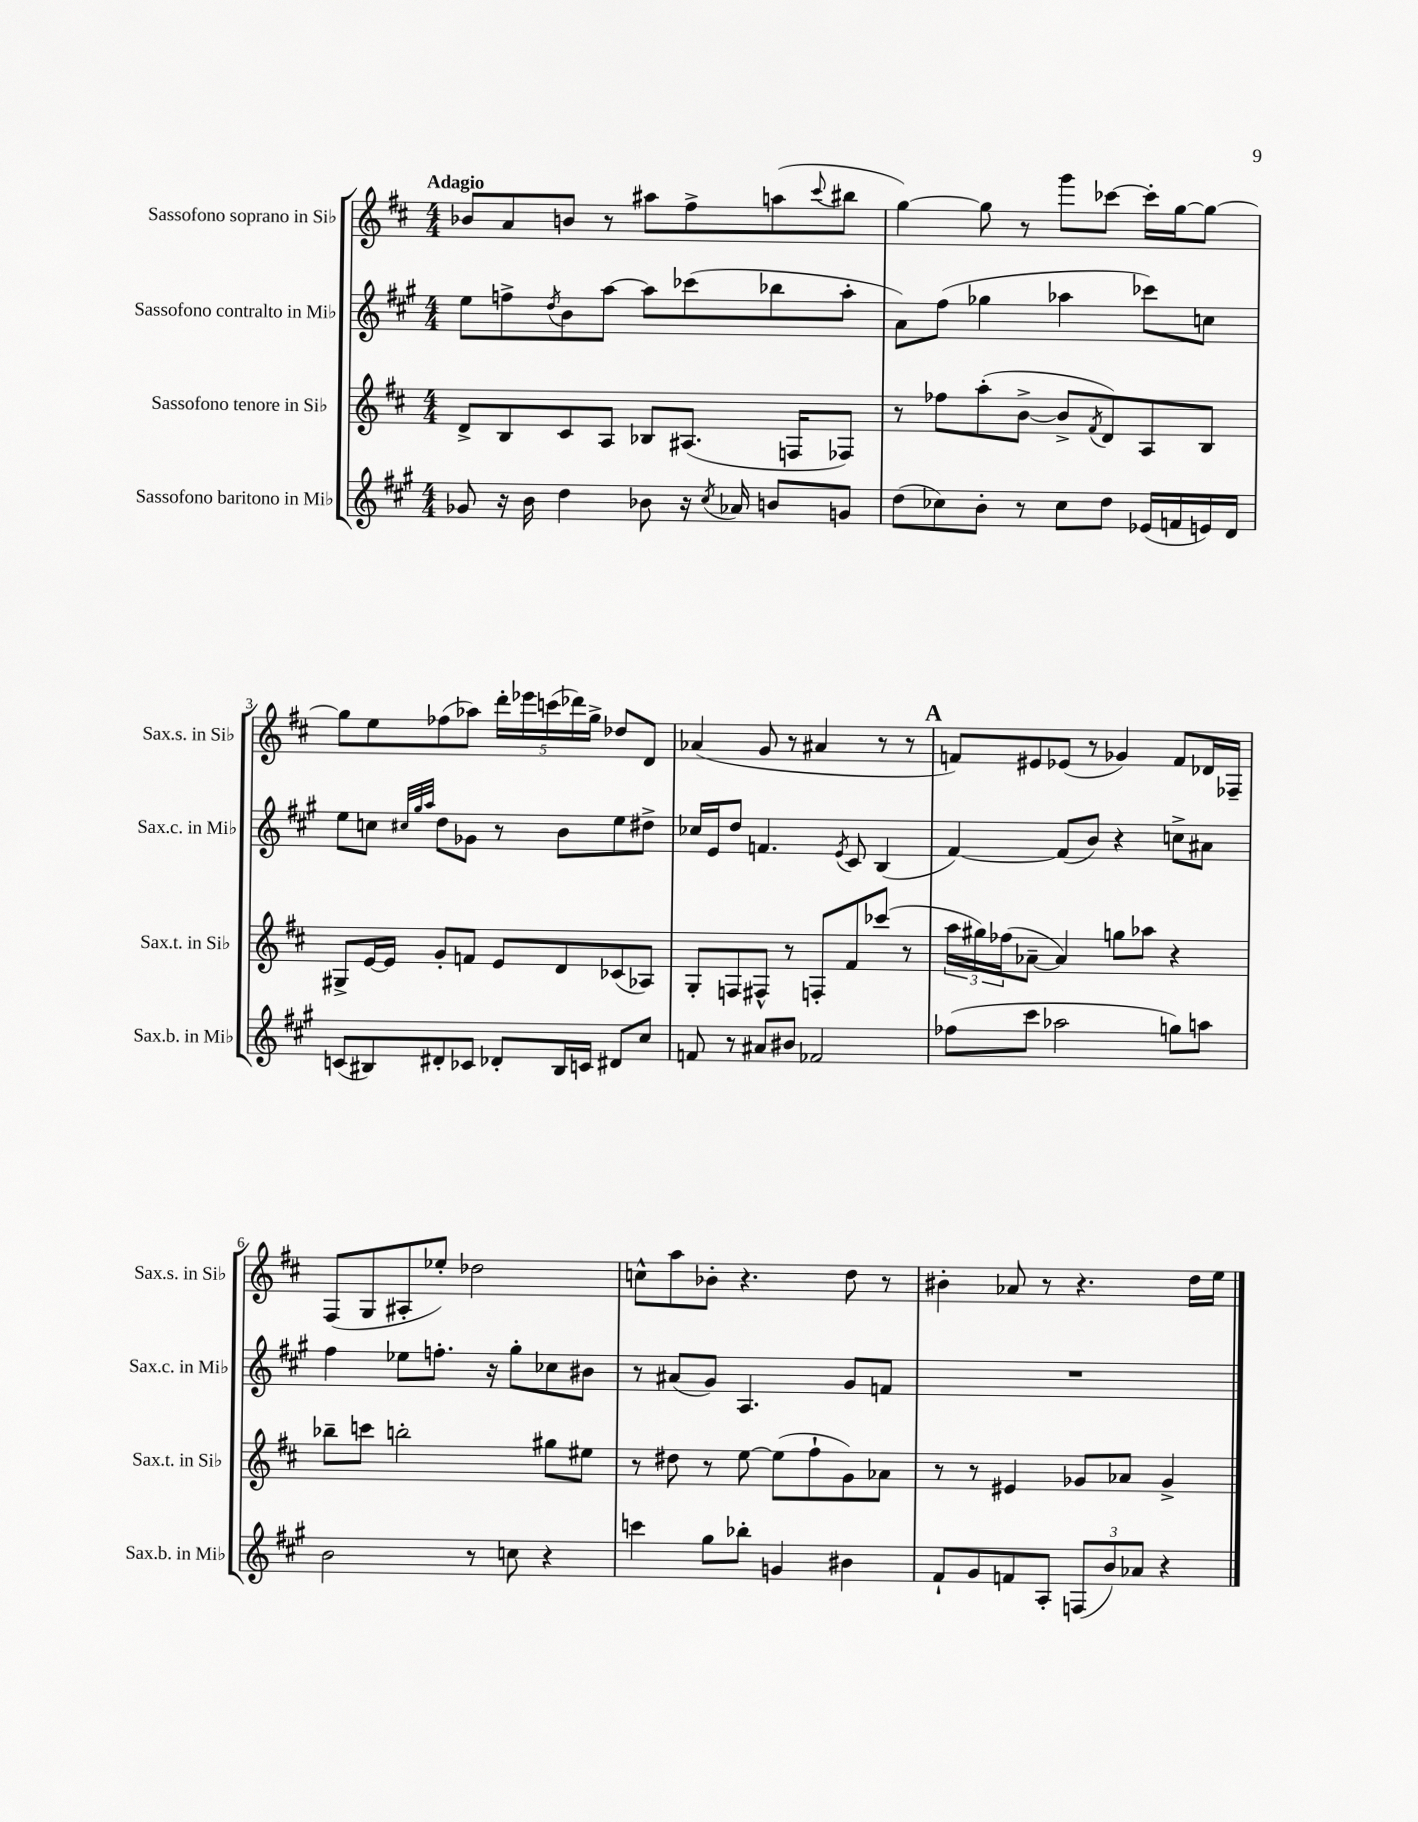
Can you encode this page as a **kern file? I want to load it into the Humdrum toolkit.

**kern	**kern	**kern	**kern
*part4	*part3	*part2	*part1
*staff4	*staff3	*staff2	*staff1
*I"Sassofono baritono in Mi♭	*I"Sassofono tenore in Si♭	*I"Sassofono contralto in Mi♭	*I"Sassofono soprano in Si♭
*I'Sax.b. in Mi♭	*I'Sax.t. in Si♭	*I'Sax.c. in Mi♭	*I'Sax.s. in Si♭
*clefG2	*clefG2	*clefG2	*clefG2
*k[f#c#g#]	*k[f#c#]	*k[f#c#g#]	*k[f#c#]
*M4/4	*M4/4	*M4/4	*M4/4
=1	=1	=1	=1
!	!	!	!LO:TX:a:B:t=Adagio
8g-X/	8d^/L	8ee\L	8b-X/L
16r	8B/	8ffn^\	8a/
16b\	.	.	.
.	.	8qdd/	.
4dd\	8c#/	8b\	8bn/J
.	8A/J	[8aa\J	8r
8b-X\	8B-X/L	8aa\L]	8aa#X\L
16r	(8.A#X/J	(8ccc-X\	8ff#^\
8qcc#/	.	.	.
16a-X/	.	.	.
8bn/L	.	8bb-X\	(8aan\
.	16Fn/KL	.	.
.	.	.	8qqccc#/
8gn/J	8F-X/J)	8aa'\J	8bb#X\J
=2	=2	=2	=2
(8dd\L	8r	8a\L)	[4gg\)
8cc-X\)	8ff-X\L	(8ff#\J	.
8b'\J	(8aa'\	4gg-X\	8gg\]
8r	[8b^\J	.	8r
8cc-\L	8b^/L]	4aa-X\	8ggg\L
.	8qf#/	.	.
8dd\J	8d/)	.	[8ccc-X\J
(16e-X/LL	8A/	8ccc-X\L)	16ccc-'\LL]
16fn/	.	.	[16gg\J
16en/)	8B/J	8ccn\J	8gg\J_
16d/JJ	.	.	.
!!LO:LB:g=z
=3	=3	=3	=3
(8cn/L	8G#X^/L	8ee\L	8gg\L]
8B#X/)	[16e/L	8ccn\J	8ee\
.	16e/JJ]	.	.
.	.	32qqcc#X/LLL	.
.	.	32qqgg#/	.
.	.	32qqaa/JJJ	.
8d#X'/	8g'/L	8dd\L	(8ff-X\
8c-X/J	8fn/J	8g-X\J	8aa-X\J)
8d-X'/L	8e/L	8r	20ddd'\LL
.	.	.	20eee-X\
.	.	.	(20cccn\
16B#/L	8d/	8b\L	.
.	.	.	20ddd-X\)
16cn/JJ	.	.	.
.	.	.	20gg^\JJ
8d#X/L	(8c-X/	8ee\	8dd-X/L
8cc#/J	8A-X/J)	8dd#X^\J	8d/J
=4	=4	=4	=4
8fn/	8G'/L	16cc-X/LL	(4a-X/
.	.	16e/J	.
8r	8Fn/	8dd/J	.
8a#X/L	8F#X^^/J	4.fn/	8g/
8b#X/J	8r	.	8r
2f-X/	8Fn'/L	.	4a#X/
.	.	8qe/	.
.	8f#/	8c#/	.
.	(8ccc-X/J	(4B/	8r
.	8r	.	8r
!!LO:REH:place=s1:t=A
=5	=5	=5	=5
(8ff-X\L	24aa\LL	[4f#/)	8fn/L)
.	24gg#X\)	.	.
.	(24ff-X\J	.	.
8ccc#\J	[8a-X~\J	.	8e#X/
2aa-X\	4a-/])	(8f#/L]	(8e-X/J
.	.	8b/J)	8r
.	8ggn\L	4r	4g-X/)
.	8aa-X\J	.	.
8ggn\L)	4r	8ccn^\L	8f/L
8aan\J	.	8a#X\J	16d-X/L
.	.	.	16F-X~/JJ
!!LO:LB:g=z
=6	=6	=6	=6
2b\	8bb-X~\L	4ff#\	(8F#/L
.	8cccn\J	.	8G/
.	2bbn'\	8ee-X\L	8A#X'/
.	.	8.ffn'\J	8ee-X'/J)
8r	.	.	2dd-X\
.	.	16r	.
8ccn\	.	8gg#'\L	.
4r	8gg#X\L	8cc-X\	.
.	8ee#X\J	8b#X\J	.
=7	=7	=7	=7
4cccn\	8r	8r	8ccn^^\L
.	8dd#X\	(8a#X/L	8aa\
8gg#\L	8r	8g#/J)	8b-X'\J
8bb-X'\J	[8ee\	4.A/	4.r
4gn/	(8ee\L]	.	.
.	8ff#`\	.	.
4b#X\	8g\)	8g#/L	8dd\
.	8a-X\J	8fn/J	8r
=8	=8	=8	=8
8f#`/L	8r	1r	4b#X'\
8g#/	8r	.	.
8fn/	4e#X/	.	8a-X/
8A'/J	.	.	8r
(12Fn/L	8g-X/L	.	4.r
12b/)	.	.	.
.	8a-X/J	.	.
12a-X/J	.	.	.
4r	4g-^/	.	.
.	.	.	16dd\LL
.	.	.	16ee\JJ
==	==	==	==
*-	*-	*-	*-
